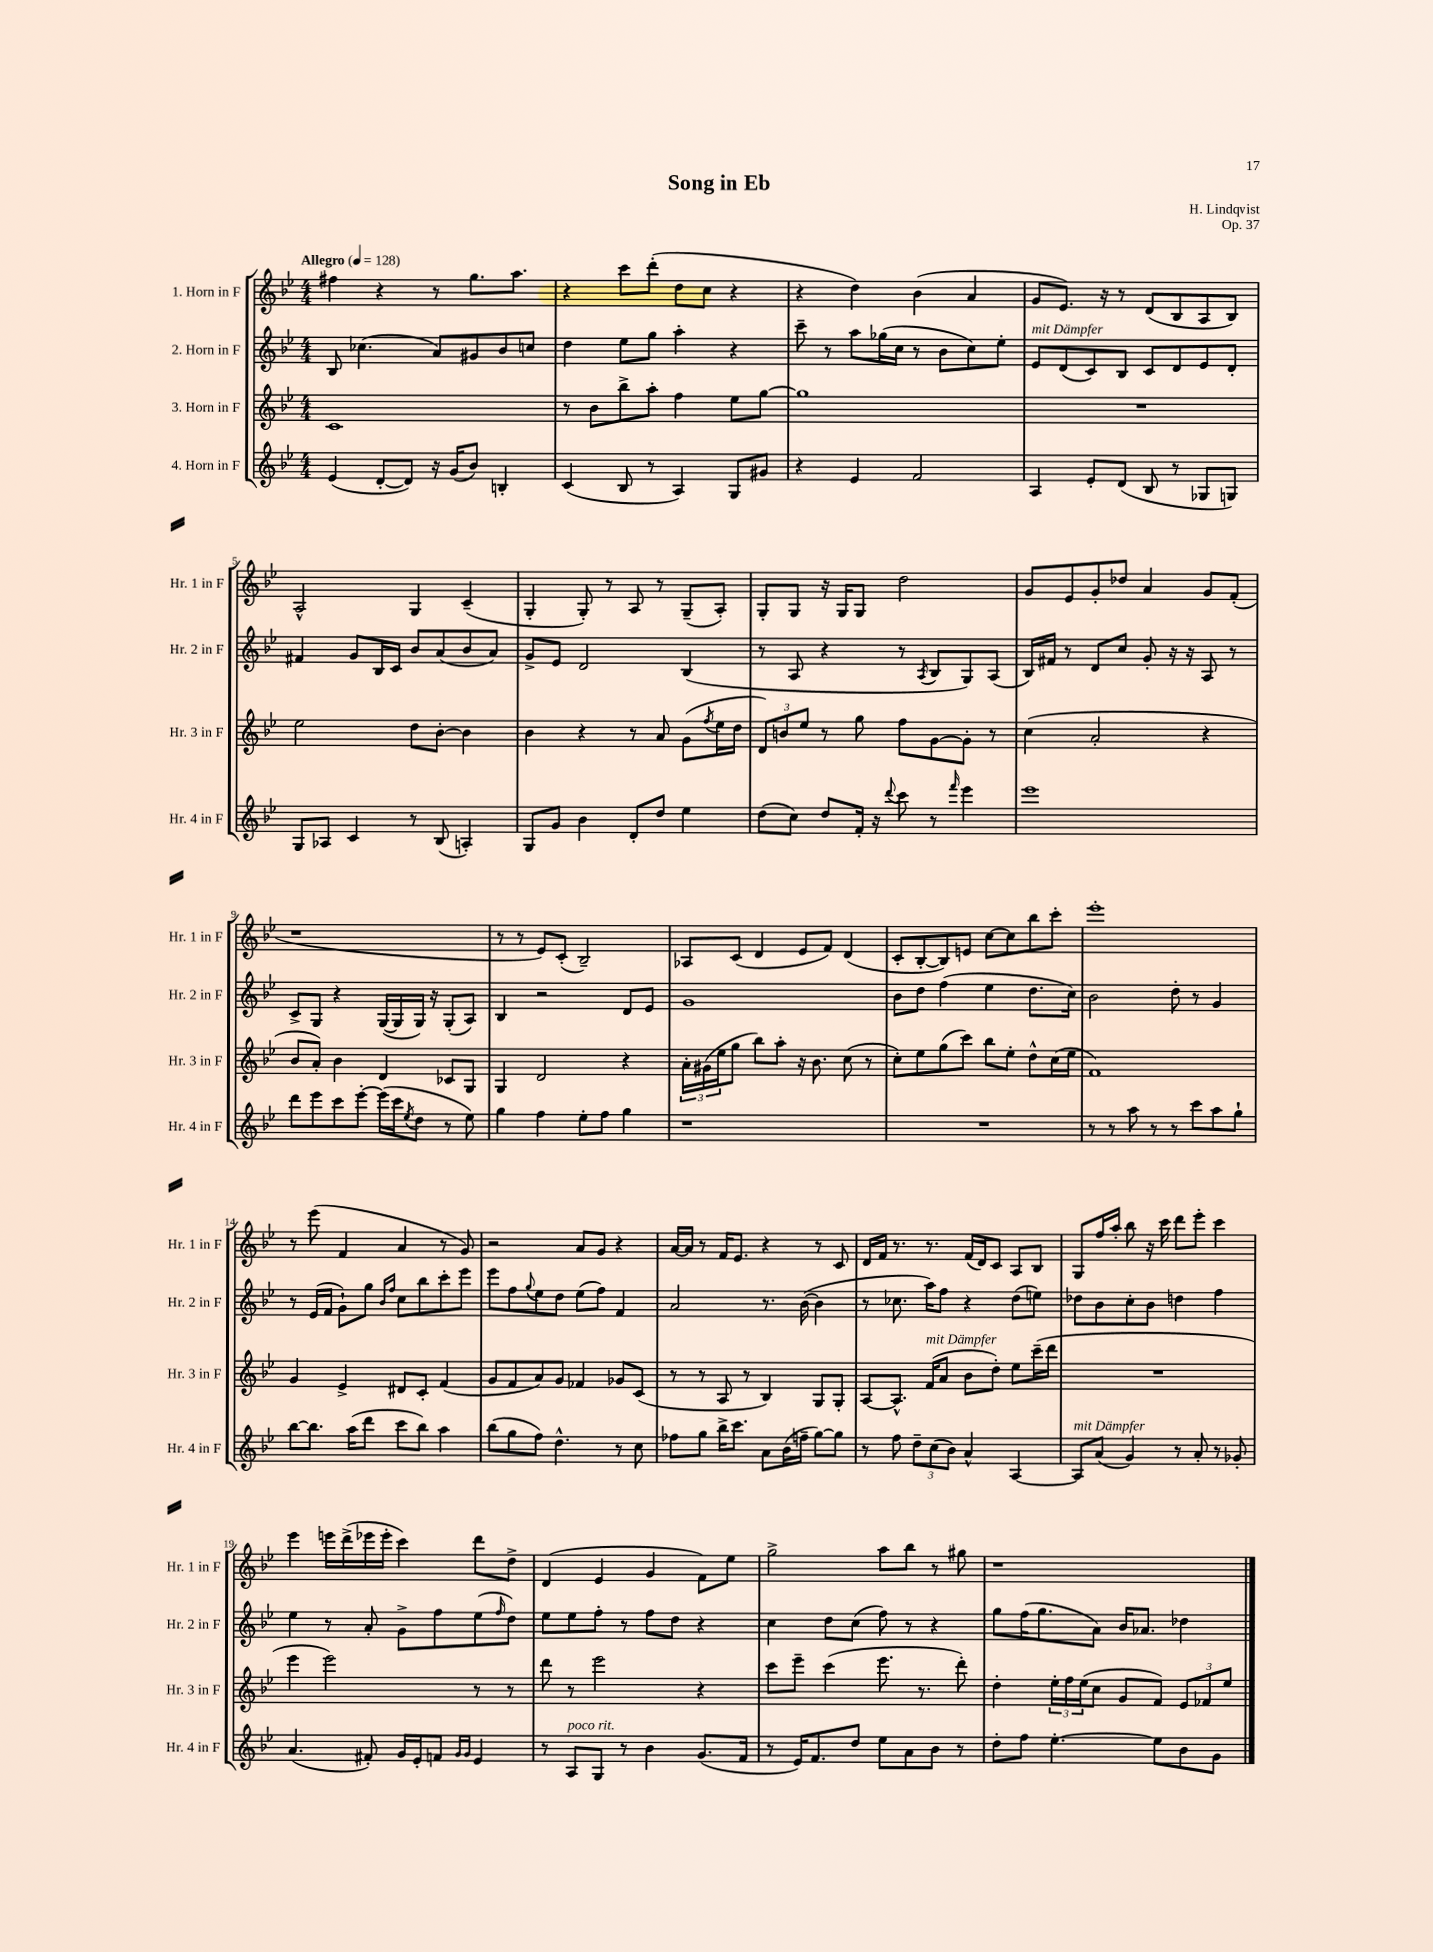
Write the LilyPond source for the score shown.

\header { title = "Song in Eb" composer = "H. Lindqvist" opus = "Op. 37" }
<<
\new StaffGroup <<
\new Staff = "s0" \with { instrumentName = "1. Horn in F" shortInstrumentName = "Hr. 1 in F" } {
    \clef treble \key bes \major \numericTimeSignature \time 4/4 \tempo "Allegro" 4 = 128
    fis''4 r4 r8 g''8. a''8. |
    r4 c'''8 d'''8-.( d''8 c''8 r4 |
    r4 d''4) bes'4( a'4 |
    g'8 ees'8.) r16 r8 d'8( bes8 a8 bes8) |
    a2-^ g4 c'4--( |
    g4-. g8-.) r8 a8 r8 g8--( a8-.) |
    g8-. g8 r16 g16 g8 d''2 |
    g'8 ees'8 g'8-. des''8 a'4 g'8 f'8-.( |
    r1 |
    r8 r8 ees'8) c'8-.( bes2--) |
    aes8 c'8( d'4 ees'8 f'8) d'4( |
    c'8-. bes8~-. bes8) e'8 c''8~ c''8 bes''8 c'''8-. |
    ees'''1-. |
    r8 ees'''8( f'4 a'4 r8 g'8) |
    r2 a'8 g'8 r4 |
    a'16~ a'16 r8 f'16 ees'8. r4 r8 c'8 |
    d'16 f'16 r8. r8. f'16( d'16) c'8 a8 bes8 |
    g8 f''16 a''16-. bes''8 r16 c'''16 d'''8 ees'''8-. c'''4 |
    ees'''4 e'''16 d'''16->( ees'''16 ees'''16-. c'''4) d'''8 d''8-> |
    d'4( ees'4 g'4 f'8) ees''8 |
    g''2-> a''8 bes''8 r8 gis''8 |
    r1 \bar "|." |
}
\new Staff = "s1" \with { instrumentName = "2. Horn in F" shortInstrumentName = "Hr. 2 in F" } {
    \clef treble \key bes \major \numericTimeSignature \time 4/4
    bes8 ces''4.( a'8) gis'8 bes'8 c''8 |
    d''4 ees''8 g''8 a''4-. r4 |
    c'''8-- r8 a''8 ges''16( c''16 r8 bes'8 c''8) ees''8-. |
    ees'8^\markup { \italic "mit Dämpfer" } d'8( c'8) bes8 c'8 d'8 ees'8 d'8-. |
    fis'4 g'8 bes16 c'16 bes'8 a'8( bes'8 a'8) |
    g'8-> ees'8 d'2 bes4( |
    r8 a8 r4 r8 \acciaccatura { a8 } bes8 g8) a8( |
    bes16) fis'16 r8 d'8 c''8 g'8-. r16 r16 a8 r8 |
    c'8-> g8 r4 g16~( g16 g16) r16 g8-.( a8) |
    bes4 r2 d'8 ees'8 |
    g'1 |
    bes'8 d''8 f''4( ees''4 d''8. c''16) |
    bes'2 d''8-. r8 g'4 |
    r8 ees'16( f'16 g'8-!) g''8 \grace { bes'16 f''16 } c''8 bes''8 c'''8-. ees'''8 |
    ees'''8 f''8 \appoggiatura { g''8 } ees''8 d''8 ees''8( f''8) f'4 |
    a'2 r8. bes'16~( bes'4 |
    r8 ces''8. a''16) f''8 r4 d''8( e''8) |
    des''8 bes'8 c''8-. bes'8 d''4 f''4 |
    ees''4 r8 a'8-. g'8-> f''8 ees''8( \grace { f''16 } d''8) |
    ees''8 ees''8 f''8-. r8 f''8 d''8 r4 |
    c''4 d''8 c''8( f''8) r8 r4 |
    g''8 f''16( g''8. a'8) bes'16 aes'8. des''4 \bar "|." |
}
\new Staff = "s2" \with { instrumentName = "3. Horn in F" shortInstrumentName = "Hr. 3 in F" } {
    \clef treble \key bes \major \numericTimeSignature \time 4/4
    c'1 |
    r8 bes'8 bes''8-> a''8-. f''4 ees''8 g''8~ |
    g''1 |
    R1 |
    ees''2 d''8 bes'8~-. bes'4 |
    bes'4 r4 r8 a'8 g'8( \acciaccatura { f''8 } ees''16 d''16 |
    \tuplet 3/2 { d'8) b'8 ees''8 } r8 g''8 f''8 g'8~ g'8-. r8 |
    c''4( a'2-. r4 |
    bes'8 a'8-.) bes'4 d'4 ces'8 g8 |
    g4 d'2 r4 |
    \tuplet 3/2 { a'16-. gis'16( ees''16 } g''8 bes''8) a''8-. r16 bes'8. c''8( r8 |
    c''8-.) ees''8 g''8( c'''8) bes''8 ees''8-. d''8-^ c''16( ees''16 |
    f'1) |
    g'4 ees'4-> dis'8 c'8-. f'4( |
    g'8 f'8 a'8) g'8 fes'4 ges'8 c'8( |
    r8 r8 a8 r8 bes4) g8 g8-. |
    a8~ a8.-^ f'16^\markup { \italic "mit Dämpfer" }( a'8 bes'8 d''8-.) ees''8 c'''16--( d'''16 |
    R1 |
    ees'''4 ees'''2) r8 r8 |
    d'''8 r8 ees'''2 r4 |
    c'''8 ees'''8-- c'''4( ees'''8. r8. d'''8-.) |
    d''4-. \tuplet 3/2 { ees''16-. f''16 ees''16( } c''8 g'8 f'8) \tuplet 3/2 { ees'8 fes'8 ees''8 } \bar "|." |
}
\new Staff = "s3" \with { instrumentName = "4. Horn in F" shortInstrumentName = "Hr. 4 in F" } {
    \clef treble \key bes \major \numericTimeSignature \time 4/4
    ees'4( d'8~-. d'8) r16 g'16( bes'8) b4-. |
    c'4( bes8 r8 a4) g8 gis'8 |
    r4 ees'4 f'2 |
    a4 ees'8-. d'8( bes8 r8 ges8 g8) |
    g8 aes8 c'4 r8 bes8( a4-.) |
    g8 g'8 bes'4 d'8-. d''8 ees''4 |
    d''8( c''8) d''8 f'16-. r16 \appoggiatura { d'''8 } c'''8 r8 \grace { f'''16 } ees'''4 |
    ees'''1 |
    d'''8 ees'''8 c'''8 ees'''8~-. ees'''16( c'''16 \acciaccatura { ees''8 } d''8 r8 ees''8) |
    g''4 f''4 ees''8-. f''8 g''4 |
    r1 |
    R1 |
    r8 r8 a''8 r8 r8 c'''8 a''8 g''8-! |
    bes''8~ bes''8. a''16( d'''8 c'''8 bes''8) a''4 |
    bes''8( g''8 f''8) d''4.-^ r8 c''8 |
    fes''8 g''8 bes''16-> c'''8. a'8 bes'16( f''16-- g''8~) g''8 |
    r8 f''8 \tuplet 3/2 { d''8-- c''8( bes'8) } a'4-^ a4~ |
    a8^\markup { \italic "mit Dämpfer" } a'8( g'4) r8 a'8-. r8 ges'8-. |
    a'4.( fis'8-.) g'16 ees'16-. f'8 \grace { g'16 g'16 } ees'4 |
    r8 a8^\markup { \italic "poco rit." } g8 r8 bes'4 g'8.( f'16 |
    r8 ees'16) f'8. d''8 ees''8 a'8 bes'8 r8 |
    d''8-. f''8 ees''4.~-. ees''8 bes'8 g'8 \bar "|." |
}
>>
>>
